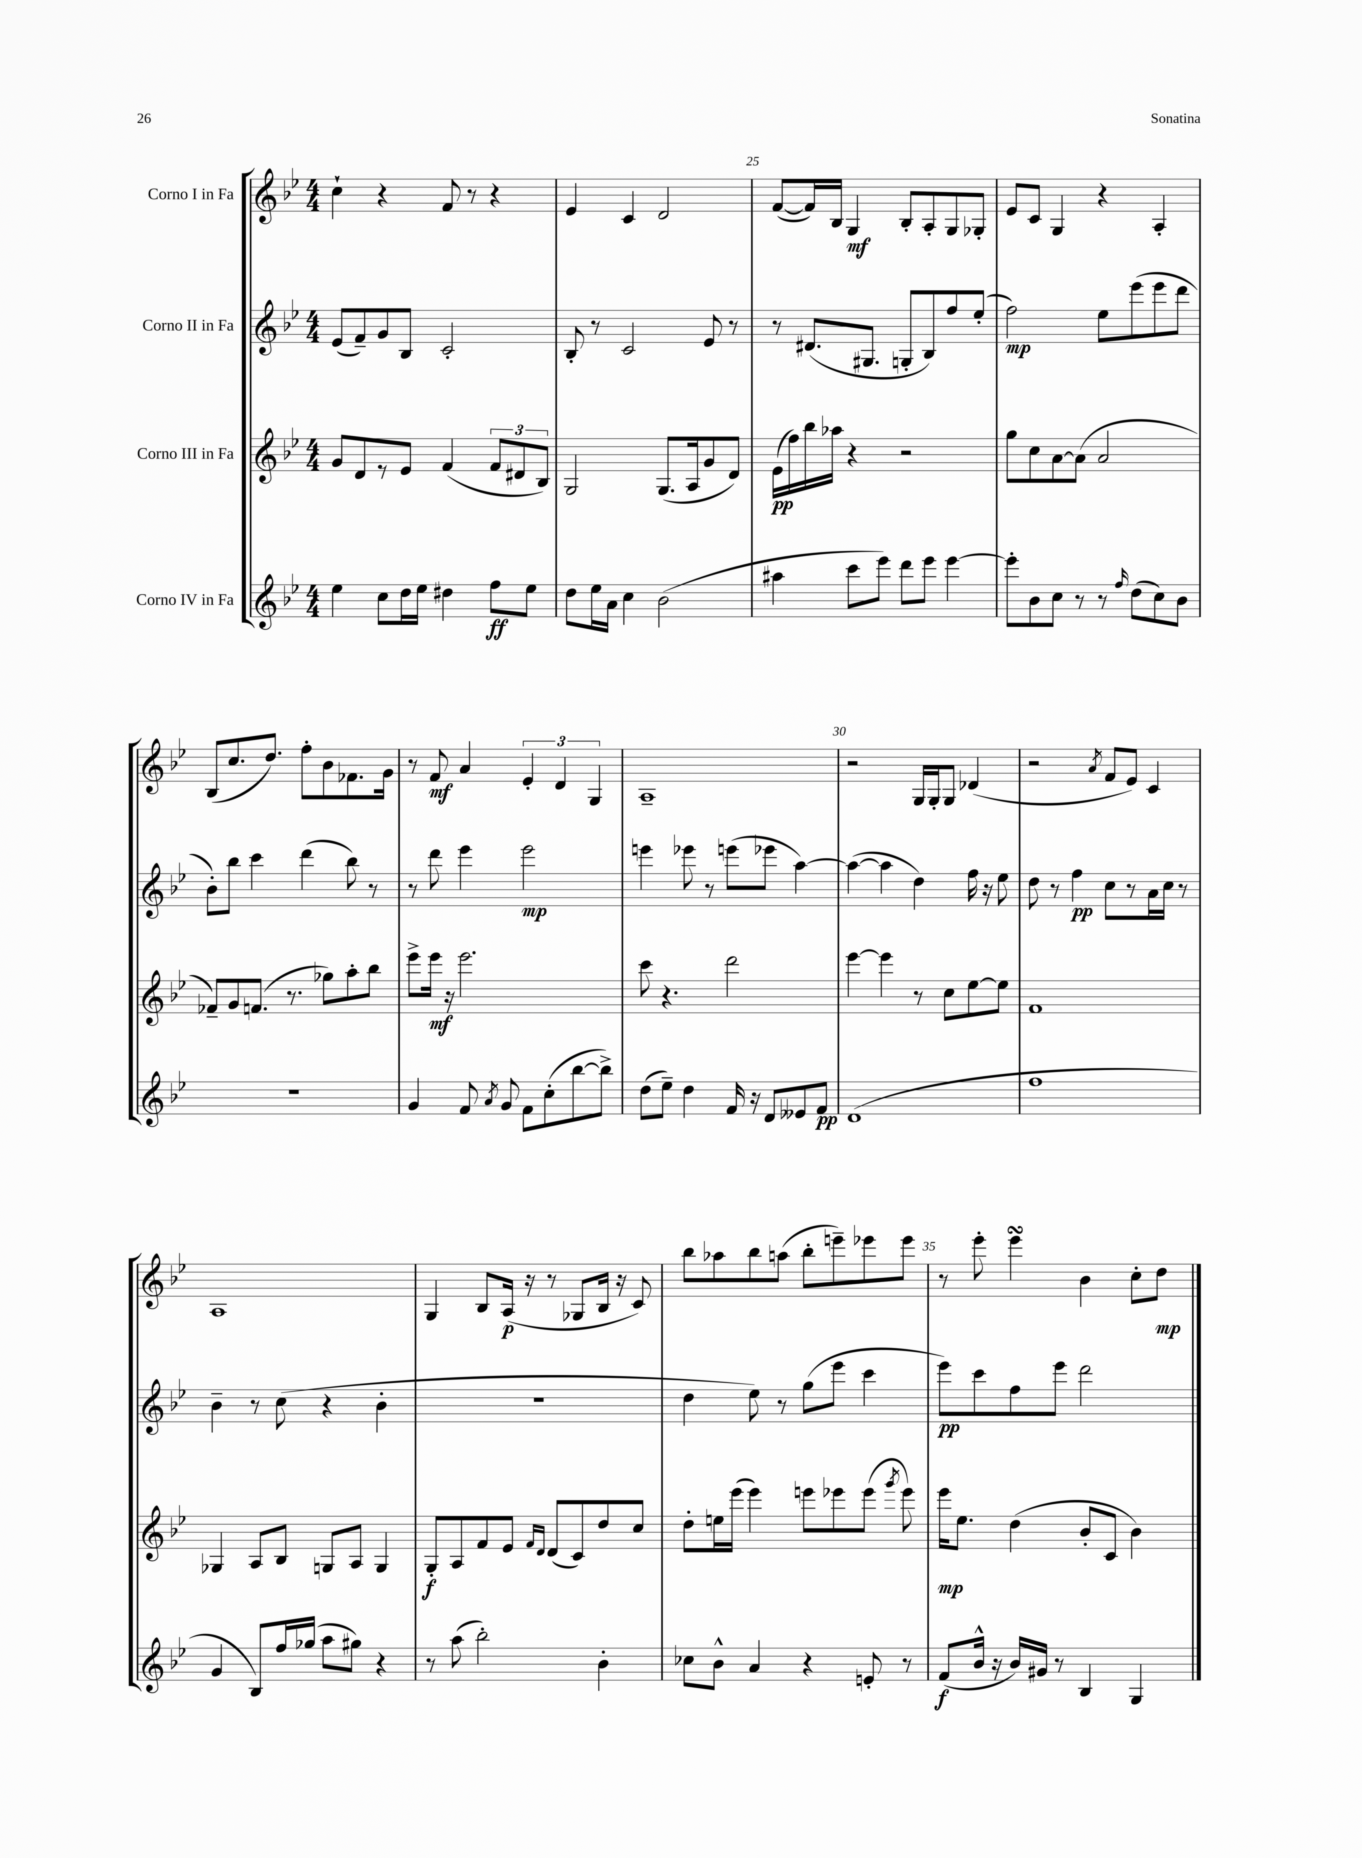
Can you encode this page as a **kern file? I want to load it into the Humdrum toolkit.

**kern	**kern	**kern	**kern
*staff4	*staff3	*staff2	*staff1
*clefG2	*clefG2	*clefG2	*clefG2
*k[b-e-]	*k[b-e-]	*k[b-e-]	*k[b-e-]
*M4/4	*M4/4	*M4/4	*M4/4
4ee-\	8g/L	(8e-/L	4cc`\
.	8d/	8f~/)	.
8cc\L	8r	8g/	4r
16dd\L	8e-/J	8B-/J	.
16ee-\JJ	.	.	.
4dd#\	(4f/	2c'/	8f/
.	.	.	8r
8ff\L	12f/L	.	4r
.	12d#/	.	.
8ee-\J	.	.	.
.	12B-/J)	.	.
=	=	=	=
8dd\L	2G/	8B-'/	4e-/
16ee-\L	.	8r	.
16a\JJ	.	.	.
4cc\	.	2c/	4c/
(2b-\	(8.G/L	.	2d/
.	16A/k	.	.
.	8g/	8e-/	.
.	8d/J)	8r	.
=	=	=	=
4aa#\	(16e-\LL	8r	([8f/L
.	16ff\)	.	.
.	16bb-\	(8.d#/L	16f/]L)
.	16aa-\JJ	.	16B-/JJ
8ccc\L	4r	.	4G/
.	.	8.G#/J	.
8eee-\J)	.	.	.
8ddd\L	2r	8G'/L	8B-'/L
8eee-\J	.	8B-/)	8A'/
[4eee-\	.	8ff/	8G/
.	.	(8ee-'/J	8G-'/J
=	=	=	=
8eee-'\]L	8gg\L	2ff\)	8e-/L
8b-\	8cc\	.	8c/J
8cc\J	[8a\	.	4G/
8r	(8a\]J	.	.
8r	2a/	8ee-\L	4r
16qqff/	.	.	.
(8dd\L	.	(8eee-\	.
8cc\)	.	8eee-\	4A'/
8b-\J	.	8ddd\J	.
=	=	=	=
1r	8f-~/L)	8b-'\L)	(8B-/L
.	8g/	8bb-\J	8.cc/
.	(8.f/J	4ccc\	.
.	.	.	8.dd/J)
.	8.r	.	.
.	.	(4ddd\	8ff'\L
.	8gg-\L)	.	8b-\
.	8aa'\	8bb-\)	8.f-\
.	8bb-\J	8r	.
.	.	.	16g\Jk
=	=	=	=
4g/	8eee-^\L	8r	8r
.	16eee-\Jk	8ddd\	8f/
.	16r	.	.
8f/	2.eee-\	4eee-\	4a/
8qa/	.	.	.
8g/	.	.	.
8f\L	.	2eee-\	6e-'/
(8cc'\	.	.	.
.	.	.	6d/
[8bb-\	.	.	.
.	.	.	6G/
8bb-^\]J)	.	.	.
=	=	=	=
(8dd\L	8ccc\	4eee\	1A~
8ee-~\J)	4.r	.	.
4dd\	.	8eee-\	.
.	.	8r	.
16f/	2ddd\	(8eee\L	.
16r	.	.	.
8d/L	.	8eee-\J	.
8e--/	.	[4aa\)	.
8f/J	.	.	.
=	=	=	=
(1d	[4eee-\	(4aa\_	2r
.	4eee-\]	4aa\]	.
.	8r	4dd\)	16G/LL
.	.	.	16G'/J
.	8cc\L	.	8G/J
.	[8ee-\	16ff\	(4d-/
.	.	16r	.
.	8ee-\]J	8ee-\	.
=	=	=	=
1ff	1f	8dd\	2r
.	.	8r	.
.	.	4ff\	.
.	.	.	8qa/
.	.	8cc\L	8f/L
.	.	8r	8e-/J)
.	.	16a\L	4c/
.	.	16cc\JJ	.
.	.	8r	.
=	=	=	=
4g/	4G-/	4b-~\	1A
8B-/L)	8A/L	8r	.
16ff/L	8B-/J	(8cc\	.
(16gg-/JJ	.	.	.
8aa\L	8G/L	4r	.
8gg#\J)	8A/J	.	.
4r	4G/	4b-'\	.
=	=	=	=
8r	8G'/L	1r	4G/
(8aa\	8A/	.	.
2bb-'\)	8f/	.	8B-/L
.	8e-/J	.	(16A/Jk
.	.	.	16r
.	16qqf/LL	.	.
.	16qqd/JJ	.	.
.	(8d/L	.	8r
.	8c/)	.	8G-/L
4b-'\	8dd/	.	16B-/Jk
.	.	.	16r
.	8cc/J	.	8c/)
=	=	=	=
8cc-\L	8dd'\L	4dd\	8bb-\L
8b-^^\J	16ee\L	.	8aa-\
.	(16eee-\JJ	.	.
4a/	4eee-\)	8ee-\)	8bb-\
.	.	8r	(8aa\J
4r	8eee\L	(8gg\L	8bb-'\L
.	8eee-\	8eee-\J	8eee~\)
8e'/	(8eee-\J	4ccc\	8eee-\
.	8qggg/	.	.
8r	8eee-\)	.	8eee-\J
=	=	=	=
(8f/L	16eee-\LK	8eee-\L)	8r
.	8.ee-\J	.	.
16b-^^/Jk	.	8ccc\	8eee-'\
16r	.	.	.
16b-/LL)	(4dd\	8ff\	4eee-\
16g#/JJ	.	.	.
8r	.	8eee-\J	.
4B-/	8b-'/L	2ddd\	4b-\
.	8c/J	.	.
4G/	4b-\)	.	8cc'\L
.	.	.	8dd\J
==	==	==	==
*-	*-	*-	*-
